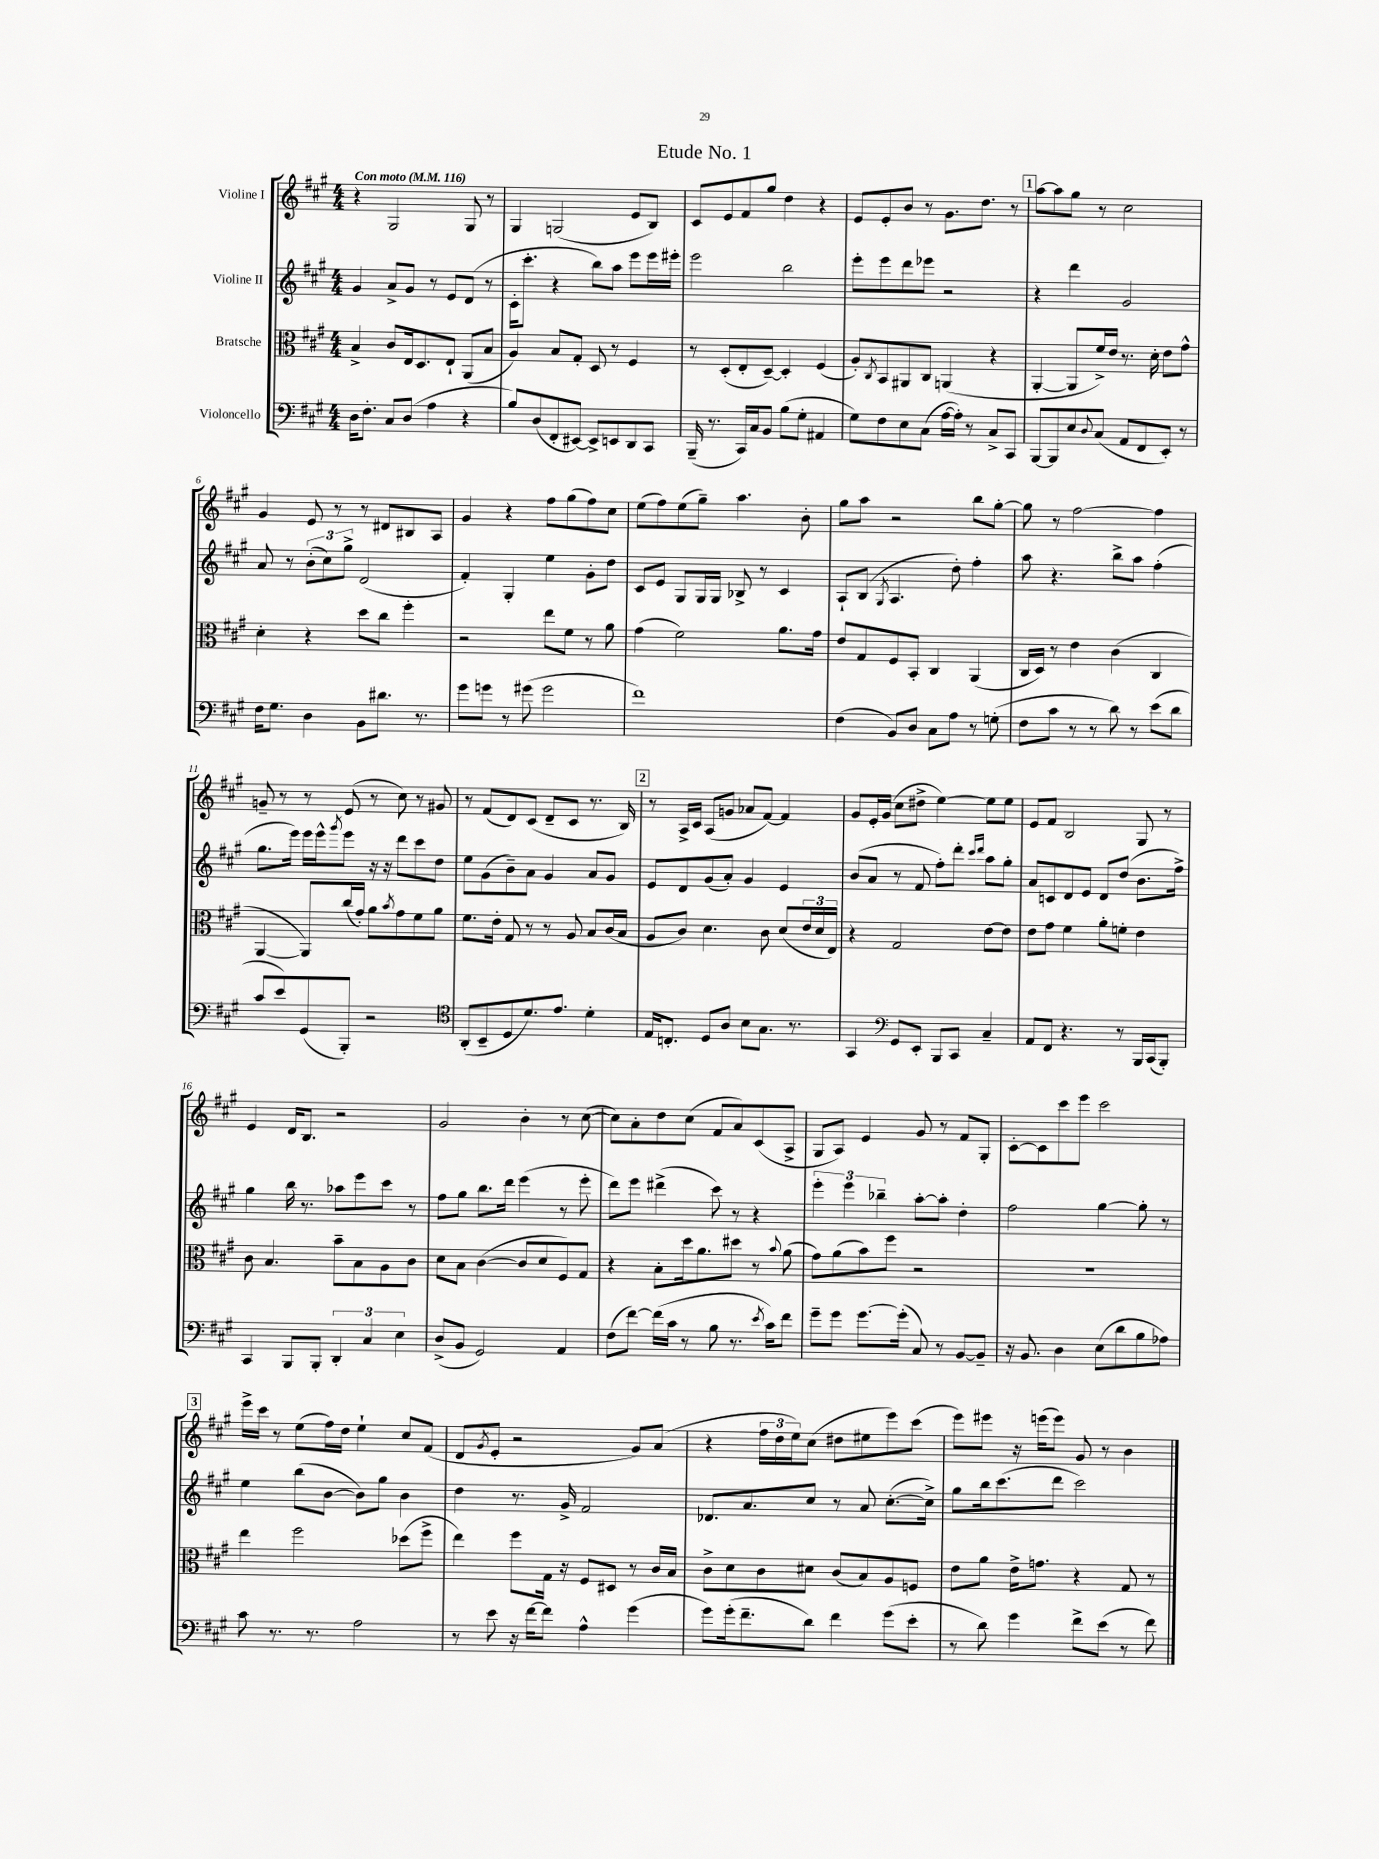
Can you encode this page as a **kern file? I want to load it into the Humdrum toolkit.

**kern	**kern	**kern	**kern
*part4	*part3	*part2	*part1
*staff4	*staff3	*staff2	*staff1
*I"Violoncello	*I"Bratsche	*I"Violine II	*I"Violine I
*clefF4	*clefC3	*clefG2	*clefG2
*k[f#c#g#]	*k[f#c#g#]	*k[f#c#g#]	*k[f#c#g#]
*M4/4	*M4/4	*M4/4	*M4/4
*MM116	*MM116	*MM116	*MM116
=1	=1	=1	=1
!	!	!	!LO:TX:a:B:t=Con moto
16D\KL	4B^/	4g#/	4r
8.F#'\J	.	.	.
8C#/L	8c#/L	8a^/L	2G#/
(8D/J	16E/k	8g#/J	.
.	8.D/	.	.
4A\	.	8r	.
.	8E`/J	8e/L	.
4r	(8AA/L	(8d/J	8G#/
.	8B/J	8r	8r
=2	=2	=2	=2
8B/L)	4A/)	16c#'\KL	4G#/
.	.	8.ccc#'\J	.
(8D/	.	.	.
8FF#'/	8B/L	4r	(2Gn/
[8EE#X/J)	8G#'/J	.	.
8EE#^/L]	8D/	8bb\L)	.
8EEn/	8r	8aa\J	.
8DD/	4F#/	8eee\L	8e/L
8CC#/J	.	16eee\L	8B/J)
.	.	16eee#X'\JJ	.
=3	=3	=3	=3
(16BBB~/	8r	2eee\	8c#/L
8.r	.	.	.
.	(8D'/L	.	8e/
16CC#/LL)	8E'/	.	8f#/
16C#/J	.	.	.
8BB/J	[8D~/J)	.	8gg#/J
(8B\L	4D'/]	2bb\	4dd\
8G#'\J	.	.	.
4AA#X/	(4F#/	.	4r
=4	=4	=4	=4
8G#\L)	8A'/L)	8eee'\L	8e/L
.	8qC#/	.	.
8F#\	8BB/	8eee\	8e'/
8E\	8AA#X/	8ddd\	8b/J
(8C#\J	8C#/J	8eee-X\J	8r
[16A\LL	(4AAn/	2r	8.g#\L
16A'\JJ])	.	.	.
8r	.	.	.
.	.	.	8.dd\J
8C#^/L	4r	.	.
8CC#/J	.	.	8r
!!LO:REH:place=s1:t=1
=5	=5	=5	=5
[8BBB/L	[4AA'/	4r	[8aa\L
8BBB/]	.	.	8aa\]
8E/	8AA/L]	4ddd\	8gg#\J
8qqD/	.	.	.
(8C#/J	16f#^/L)	.	8r
.	16e/JJ	.	.
8AA/L	8.r	2g#/	2cc#\
8FF#/	.	.	.
.	16d'\	.	.
8EE'/J)	8e\L	.	.
8r	8g#^^\J	.	.
!!LO:LB:g=z
=6	=6	=6	=6
16F#\KL	4d'\	8a/	4g#/
8.G#\J	.	.	.
.	.	8r	.
4D\	4r	(12b'\L	8e/
.	.	12cc#\)	.
.	.	.	8r
.	.	12gg#^\J	.
8BB\L	8dd\L	(2d/	8r
8.d#X\J	8cc#\J	.	8d#X/L
.	4ff#'\	.	8B#X/
8.r	.	.	.
.	.	.	8A/J
=7	=7	=7	=7
8g#\L	2r	4f#'/)	4g#/
8gn\J	.	.	.
8r	.	4G#'/	4r
(8g#X\	.	.	.
2g#\	8ee\L	4ee\	8ff#\L
.	8f#\J	.	(8gg#\
.	8r	8g#'\L	8ff#\)
.	8a\	8dd\J	8cc#\J
=8	=8	=8	=8
1f#)	(4g#\	8c#/L	(8ee\L
.	.	8e/J	8ff#\)
.	2f#\)	8G#/L	(8ee\
.	.	16G#/L	8gg#~\J)
.	.	16G#/JJ	.
.	.	8B-X^/	4.aa\
.	.	8r	.
.	8.a\L	4c#/	.
.	.	.	8b'\
.	16g#\Jk	.	.
=9	=9	=9	=9
(4F#\	8e/L	8A`/L	8gg#\L
.	8G#/	(8B/J	8aa\J
.	.	8qG#/	.
8BB/L)	8F#/	4.A/	2r
8D/J	8BB'/J	.	.
8C#\L	4C#/	.	.
8A\J	.	8dd'\)	.
8r	(4AA/	4ff#'\	8bb\L
(8Gn'\	.	.	[8gg#'\J
=10	=10	=10	=10
8F#\L	16C#/LL	8aa\	8gg#\]
.	16D/JJ)	.	.
8c#\J	8r	4.r	8r
8r	4e\	.	[2ff#\
8r	.	.	.
8d\)	(4c#\	8bb^\L	.
8r	.	8aa\J	.
(8e\L	4C#/	(4ff#'\	4ff#\]
8d\J	.	.	.
!!LO:LB:g=z
=11	=11	=11	=11
8c#/L	[4AA/	8.gg#\L	8gn~/
8e/)	.	.	8r
.	.	16eee\Jk)	.
(8GG#/	8AA/L])	16eee\LL	8r
.	.	16eee^^\J	.
.	.	8qggg#/	.
8BBB'/J)	(16cc#/L	8eee\J	(8e/
.	16g#'/JJ)	.	.
2r	8a\L	16r	8r
.	.	16r	.
.	8qb/	.	.
.	8g#\	8ddd\L	8cc#\)
.	8f#\	8ccc#\	8r
.	8a\J	8dd\J	8g#X/
=12	=12	=12	=12
*clefC4	*	*	*
(8AA'/L	8.f#\L	8ee\L	8r
8BB~/	.	(8g#\	(8f#/L
.	16e'\Jk	.	.
8D/	8G#/	8b~\)	8d/)
8.d/)	8r	8a\J	(8c#/J
.	8r	4g#/	8d~/L
8.e/J	.	.	.
.	8A/	.	8c#/J
4d'\	8B/L	8a/L	8.r
.	(16c#/L	8g#/J	.
.	16B/JJ	.	16B/)
!!LO:REH:place=s1:t=2
=13	=13	=13	=13
16E/KL	8A/L	8e/L	8r
8.Cn'/J	.	.	.
.	8c#/J)	8d/	16A^/LL
.	.	.	16c#/JJ
8D/L	4.d\	(8g#/	(8A/L
8A/J	.	8a'/J)	8gn/J
8B\L	.	4g#/	8a-X/L
8.G#\J	8c#\	.	[8f#/J)
.	(8d/L	4e/	4f#/]
8.r	.	.	.
.	24e/L	.	.
.	24d/	.	.
.	24E/JJ)	.	.
=14	=14	=14	=14
4GG#/	4r	(8b/L	8g#/L
.	.	8a/J	16e'/L
.	.	.	(16g#/JJ
*clefF4	*	*	*
8GG#/L	2G#/	8r	8cc#\L
8EE'/J	.	8f#/	8dd#X^\J
8BBB/L	.	8ff#'\L)	[4ee\)
8CC#/J	.	8ddd'\J	.
.	.	16qqccc#/LL	.
.	.	16qqddd/JJ	.
4C#~/	[8e\L	8aa\L	8ee\L]
.	8e\J]	8gg#'\J	8ee\J
=15	=15	=15	=15
8AA/L	8e\L	8a/L	8e/L
8FF#/J	8g#\J	8cn/	8f#/J
4.r	4f#\	8d/	2B/
.	.	8e/J	.
.	8a'\L	8d/L	.
8r	8fn'\J	(8dd/J	.
16BBB/LL	4e\	8.b\L	8G#/
(16CC#/J	.	.	.
8BBB'/J)	.	.	8r
.	.	16ff#^\Jk)	.
!!LO:LB:g=z
=16	=16	=16	=16
4CC#/	8c#\	4gg#\	4e/
.	4.B/	.	.
8BBB/L	.	16bb\	16d/KL
.	.	8.r	8.B/J
8BBB'/J	.	.	.
6DD'/	8b~\L	8aa-X\L	2r
.	8B\	8eee\	.
6C#/	.	.	.
.	8A\	8ccc#\J	.
6E\	.	.	.
.	8c#\J	8r	.
=17	=17	=17	=17
(8D^/L	8d\L	8ff#\L	2g#/
8BB/J	8B\J	8gg#\J	.
2GG#/)	([4c#\	8.bb\L	.
.	.	16ddd\Jk	.
.	8c#/L]	(4eee\	4b'\
.	8d/	.	.
4AA/	8F#/)	8r	8r
.	8G#/J	8eee'\	([8cc#\
=18	=18	=18	=18
(8F#\L	4r	8ddd\L)	8cc#\L])
[8f#\J)	.	8eee\J	8a'\
(16f#\LL]	8B'\L	(4ddd#X^\	8dd\
16c#\JJ	.	.	.
8r	16dd\k	.	(8cc#\J
.	8.a\	.	.
8B\	.	8ccc#\)	8f#/L
8.r	8dd#X\J	8r	8a/)
.	8r	4r	(8c#/
8qe/	.	.	.
16c#\KL)	.	.	.
.	8qqb/	.	.
8f#\J	(8a\	.	8A^/J
=19	=19	=19	=19
8g#~\L	8g#\L)	6eee'\	8G#/L
8g#\J	(8a\	.	8A/J)
.	.	6eee\	.
[8.g#\L	8b\)	.	4e/
.	.	6bb-X~\	.
.	8ff#\J	.	.
(16g#'\Jk]	.	.	.
8C#/)	2r	[8aa'\L	8g#/
8r	.	8aa'\J]	8r
[8BB/L	.	4dd'\	8f#/L
8BB~/J]	.	.	8G#'/J
=20	=20	=20	=20
16r	1r	2ff#\	[8c#'\L
8.BB/	.	.	.
.	.	.	8c#\]
4D\	.	.	8ccc#\
.	.	.	8eee\J
(8E\L	.	[4gg#\	2ccc#\
8d\	.	.	.
8B\	.	8gg#'\]	.
8A-X\J)	.	8r	.
!!LO:LB:g=z
!!LO:REH:place=s1:t=3
=21	=21	=21	=21
8c#\	4ee\	4ee\	16eee^\LL
.	.	.	16ccc#\JJ
8.r	.	.	8r
.	2ff#\	(8bb\L	(8ee\L
8.r	.	.	.
.	.	[8b\J	16ff#\L)
.	.	.	16dd\JJ
2A\	.	8b\L])	4ee`\
.	.	8gg#\J	.
.	(8dd-X\L	4b\	8cc#/L
.	8ff#^\J	.	(8f#/J
=22	=22	=22	=22
8r	4ee\)	4dd\	8d/L
.	.	.	8qg#/
8e\	.	.	8e'/J
16r	8ff#\L	8.r	2r
[16f#\KL	.	.	.
8f#\J]	16G#\Jk	.	.
.	16r	16g#^/	.
4A^^\	8F#/L	2f#/	.
.	8D#X/J	.	.
(4g#\	8r	.	8g#/L)
.	16c#/LL	.	(8a/J
.	16B/JJ	.	.
=23	=23	=23	=23
8g#\L)	8c#^\L	8.d-X/L	4r
(16g#'\k	8d\	.	.
8.f#~\	.	8.a/	.
.	8c#\	.	24ff#\LL
.	.	.	24dd\
.	.	.	24ee\J)
8d\J)	8d#X\J	8cc#/J	(8cc#\J
4f#\	(8c#/L	8r	8dd#X\L
.	8B/)	8a/	8ee#X\
(8g#\L	8A/	([8.cc#'\L	8eee\)
8e'\J	8Fn/J	.	(8ccc#\J
.	.	16cc#^\Jk])	.
=24	=24	=24	=24
8r	8e\L	8gg#\L	8eee\L)
8d\)	8a\J	16bb\k	8eee#X\J
.	.	(8.ccc#\	.
4g#\	16e^\KL	.	16r
.	8.gn\J	.	(16eeen\KL
.	.	8ddd\J	8eee\J)
8f#^\L	4r	2ccc#\)	8g#/
(8e\J	.	.	8r
8r	8G#/	.	4b\
8f#\)	8r	.	.
==	==	==	==
*-	*-	*-	*-
